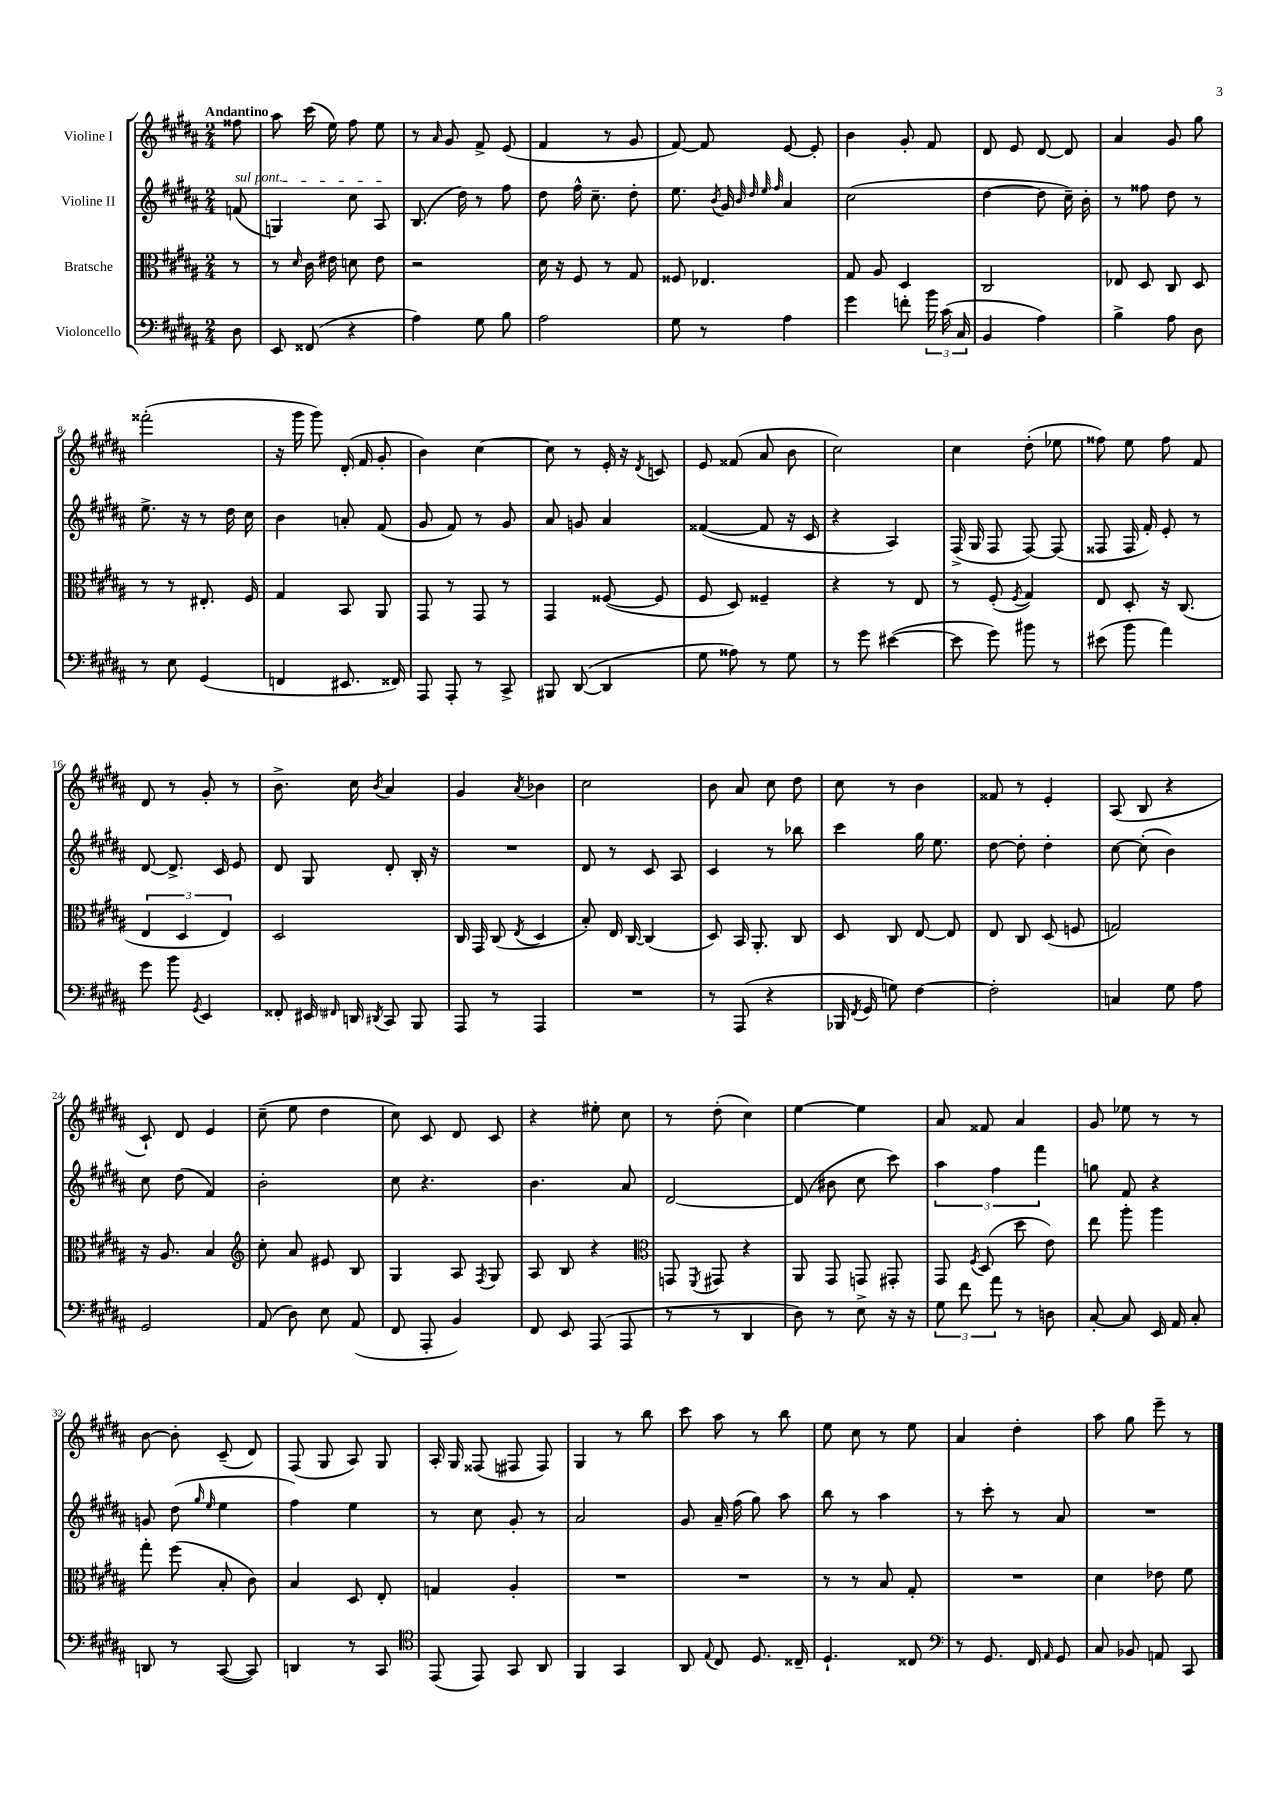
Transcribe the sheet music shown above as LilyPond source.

<<
\new StaffGroup <<
\new Staff = "s0" \with { instrumentName = "Violine I" } {
    \clef treble \key b \major \numericTimeSignature \time 2/4 \partial 8 \tempo "Andantino"
    \autoBeamOff fisis''8 |
    ais''8 cis'''16( e''16) fis''8 e''8 |
    r8 \grace { ais'16 } gis'8 fis'8-> e'8( |
    fis'4 r8 gis'8 |
    fis'8~) fis'8 e'8~ e'8-. |
    b'4 gis'8-. fis'8 |
    dis'8 e'8 dis'8~ dis'8 |
    ais'4 gis'8 gis''8 |
    fisis'''2-.( |
    r16 gis'''16 gis'''8) dis'16-.( fis'16 gis'8-. |
    b'4) cis''4~ |
    cis''8 r8 e'16-. r16 \acciaccatura { dis'8 } c'8 |
    e'8 fisis'8( ais'8 b'8 |
    cis''2) |
    cis''4 dis''8-.( ees''8 |
    fisis''8) e''8 fisis''8 fis'8 |
    dis'8 r8 gis'8-. r8 |
    b'8.-> cis''16 \acciaccatura { b'8 } ais'4 |
    gis'4 \acciaccatura { ais'8 } bes'4 |
    cis''2 |
    b'8 ais'8 cis''8 dis''8 |
    cis''8 r8 b'4 |
    fisis'8 r8 e'4-. |
    ais8( b8 r4 |
    cis'8-!) dis'8 e'4 |
    cis''8--( e''8 dis''4 |
    cis''8) cis'8 dis'8 cis'8 |
    r4 eis''8-. cis''8 |
    r8 dis''8-.( cis''4) |
    e''4~ e''4 |
    ais'8 fisis'8 ais'4 |
    gis'8 ees''8 r8 r8 |
    b'8~ b'8-. cis'8--( dis'8) |
    fis8( gis8 ais8) gis8 |
    ais16-. gis16 fisis8( fis8 fis8) |
    gis4 r8 b''8 |
    cis'''8 ais''8 r8 b''8 |
    e''8 cis''8 r8 e''8 |
    ais'4 dis''4-. |
    ais''8 gis''8 e'''8-- r8 \bar "|." |
}
\new Staff = "s1" \with { instrumentName = "Violine II" } {
    \clef treble \key b \major \numericTimeSignature \time 2/4 \partial 8
    \autoBeamOff \once \override TextSpanner.bound-details.left.text = \markup { \italic "sul pont." } f'8\startTextSpan( |
    g4) cis''8 ais8\stopTextSpan |
    b8.( dis''16) r8 fis''8 |
    dis''8 fis''16-^ cis''8.-- dis''8-. |
    e''8. \acciaccatura { b'8 } gis'16 \grace { b'32 dis''32 e''32 fis''32 } ais'4 |
    cis''2( |
    dis''4~ dis''8 cis''16--) b'16-. |
    r8 fisis''8 dis''8 r8 |
    e''8.-> r16 r8 dis''16 cis''16 |
    b'4 a'8-. fis'8( |
    gis'8 fis'8) r8 gis'8 |
    ais'8 g'8 ais'4 |
    fisis'4~( fisis'8 r16 cis'16 |
    r4 ais4) |
    fis16->( gis16 fis8 fis8~) fis8( |
    fisis8 fisis16 fis'16-.) e'8-. r8 |
    dis'8~ dis'8.-> cis'16 e'8 |
    dis'8 gis8 dis'8-. b16-. r16 |
    R2 |
    dis'8 r8 cis'8 ais8 |
    cis'4 r8 bes''8 |
    cis'''4 gis''16 e''8. |
    dis''8~ dis''8-. dis''4-. |
    cis''8~ cis''8-.( b'4) |
    cis''8 dis''8( fis'4) |
    b'2-. |
    cis''8 r4. |
    b'4. ais'8 |
    dis'2~ |
    dis'8( bis'8 cis''8 cis'''8) |
    \tuplet 3/2 { ais''4 fis''4 fis'''4 } |
    g''8 fis'8 r4 |
    g'8 dis''8( \grace { gis''16 e''16 } e''4 |
    fis''4) e''4 |
    r8 cis''8 gis'8-. r8 |
    ais'2 |
    gis'8 ais'16-- fis''16( gis''8) ais''8 |
    b''8 r8 ais''4 |
    r8 cis'''8-. r8 ais'8 |
    R2 \bar "|." |
}
\new Staff = "s2" \with { instrumentName = "Bratsche" } {
    \clef alto \key b \major \numericTimeSignature \time 2/4 \partial 8
    \autoBeamOff r8 |
    r8 \grace { dis'16 } cis'16 eis'16 d'8 eis'8 |
    r2 |
    dis'16 r16 fis8 r8 gis8 |
    fisis8 ees4. |
    gis8 ais8 dis4 |
    cis2 |
    ees8 dis8 cis8 dis8 |
    r8 r8 eis8.-. fis16 |
    gis4 b,8 ais,8 |
    gis,8 r8 gis,8 r8 |
    gis,4 fisis8~( fisis8 |
    fis8 dis8) fisis4-- |
    r4 r8 e8 |
    r8 fis8-.( \acciaccatura { fis8 } gis4) |
    e8 dis8-. r16 cis8.( |
    \tuplet 3/2 { e4 dis4 e4) } |
    dis2 |
    cis16 gis,16 cis8( \acciaccatura { e8 } dis4 |
    b8-.) e16 cis16~ cis4( |
    dis8) b,16 ais,8.-. cis8 |
    dis8 cis8 e8~ e8 |
    e8 cis8 dis8( f8 |
    g2) |
    r16 ais8. b4 |
    \clef treble cis''8-. ais'8 eis'8 b8 |
    gis4 ais8 \acciaccatura { fis8 } gis8 |
    ais8 b8 r4 |
    \clef alto g,8 \acciaccatura { fis,8 } gis,8 r4 |
    ais,8 gis,8 g,8 gis,8-. |
    gis,8 \acciaccatura { fis8 } dis8( dis''8 e'8) |
    e''8 ais''8-. ais''4 |
    gis''8-. fis''8( b8-. cis'8) |
    b4 dis8 e8-. |
    g4 ais4-. |
    R2 |
    R2 |
    r8 r8 b8 gis8-. |
    R2 |
    dis'4 ees'8 fis'8 \bar "|." |
}
\new Staff = "s3" \with { instrumentName = "Violoncello" } {
    \clef bass \key b \major \numericTimeSignature \time 2/4 \partial 8
    \autoBeamOff dis8 |
    e,8 fisis,8( r4 |
    ais4) gis8 b8 |
    ais2 |
    gis8 r8 ais4 |
    gis'4 f'8-. \tuplet 3/2 { b'16 cis'16( cis16 } |
    b,4 ais4) |
    b4-> ais8 dis8 |
    r8 e8 gis,4( |
    f,4 eis,8. fisis,16) |
    ais,,8 ais,,8-. r8 cis,8-> |
    bis,,8 dis,8~( dis,4 |
    gis8 aisis8) r8 gis8 |
    r8 gis'8 eis'4~( |
    eis'8 gis'8) bis'8 r8 |
    eis'8( b'8 ais'4) |
    gis'8 b'8 \acciaccatura { gis,8 } e,4 |
    fisis,8-. eis,16 \grace { fis,16 } d,16 \acciaccatura { dis,8 } cis,8 b,,8 |
    ais,,8 r8 ais,,4 |
    R2 |
    r8 ais,,8( r4 |
    bes,,16 \acciaccatura { fis,8 } gis,16 g8) fis4~ |
    fis2-. |
    c4 gis8 ais8 |
    gis,2 |
    ais,8( dis8) e8 ais,8( |
    fis,8 ais,,8-. b,4) |
    fis,8 e,8 ais,,8( ais,,8 |
    r8 r8 dis,4 |
    dis8) r8 e8-> r16 r16 |
    \tuplet 3/2 { gis8 fis'8 ais'8 } r8 d8 |
    cis8~-. cis8 e,16 ais,16 cis8-. |
    d,8 r8 cis,8~( cis,8) |
    d,4 r8 cis,8 |
    \clef tenor e,8( e,8) gis,8 ais,8 |
    fis,4 gis,4 |
    ais,8 \appoggiatura { e8 } cis8 dis8. cisis16-- |
    dis4.-! cisis8 |
    \clef bass r8 gis,8. fis,16 \grace { ais,16 } gis,8 |
    cis8 bes,8 a,8 cis,8 \bar "|." |
}
>>
>>
